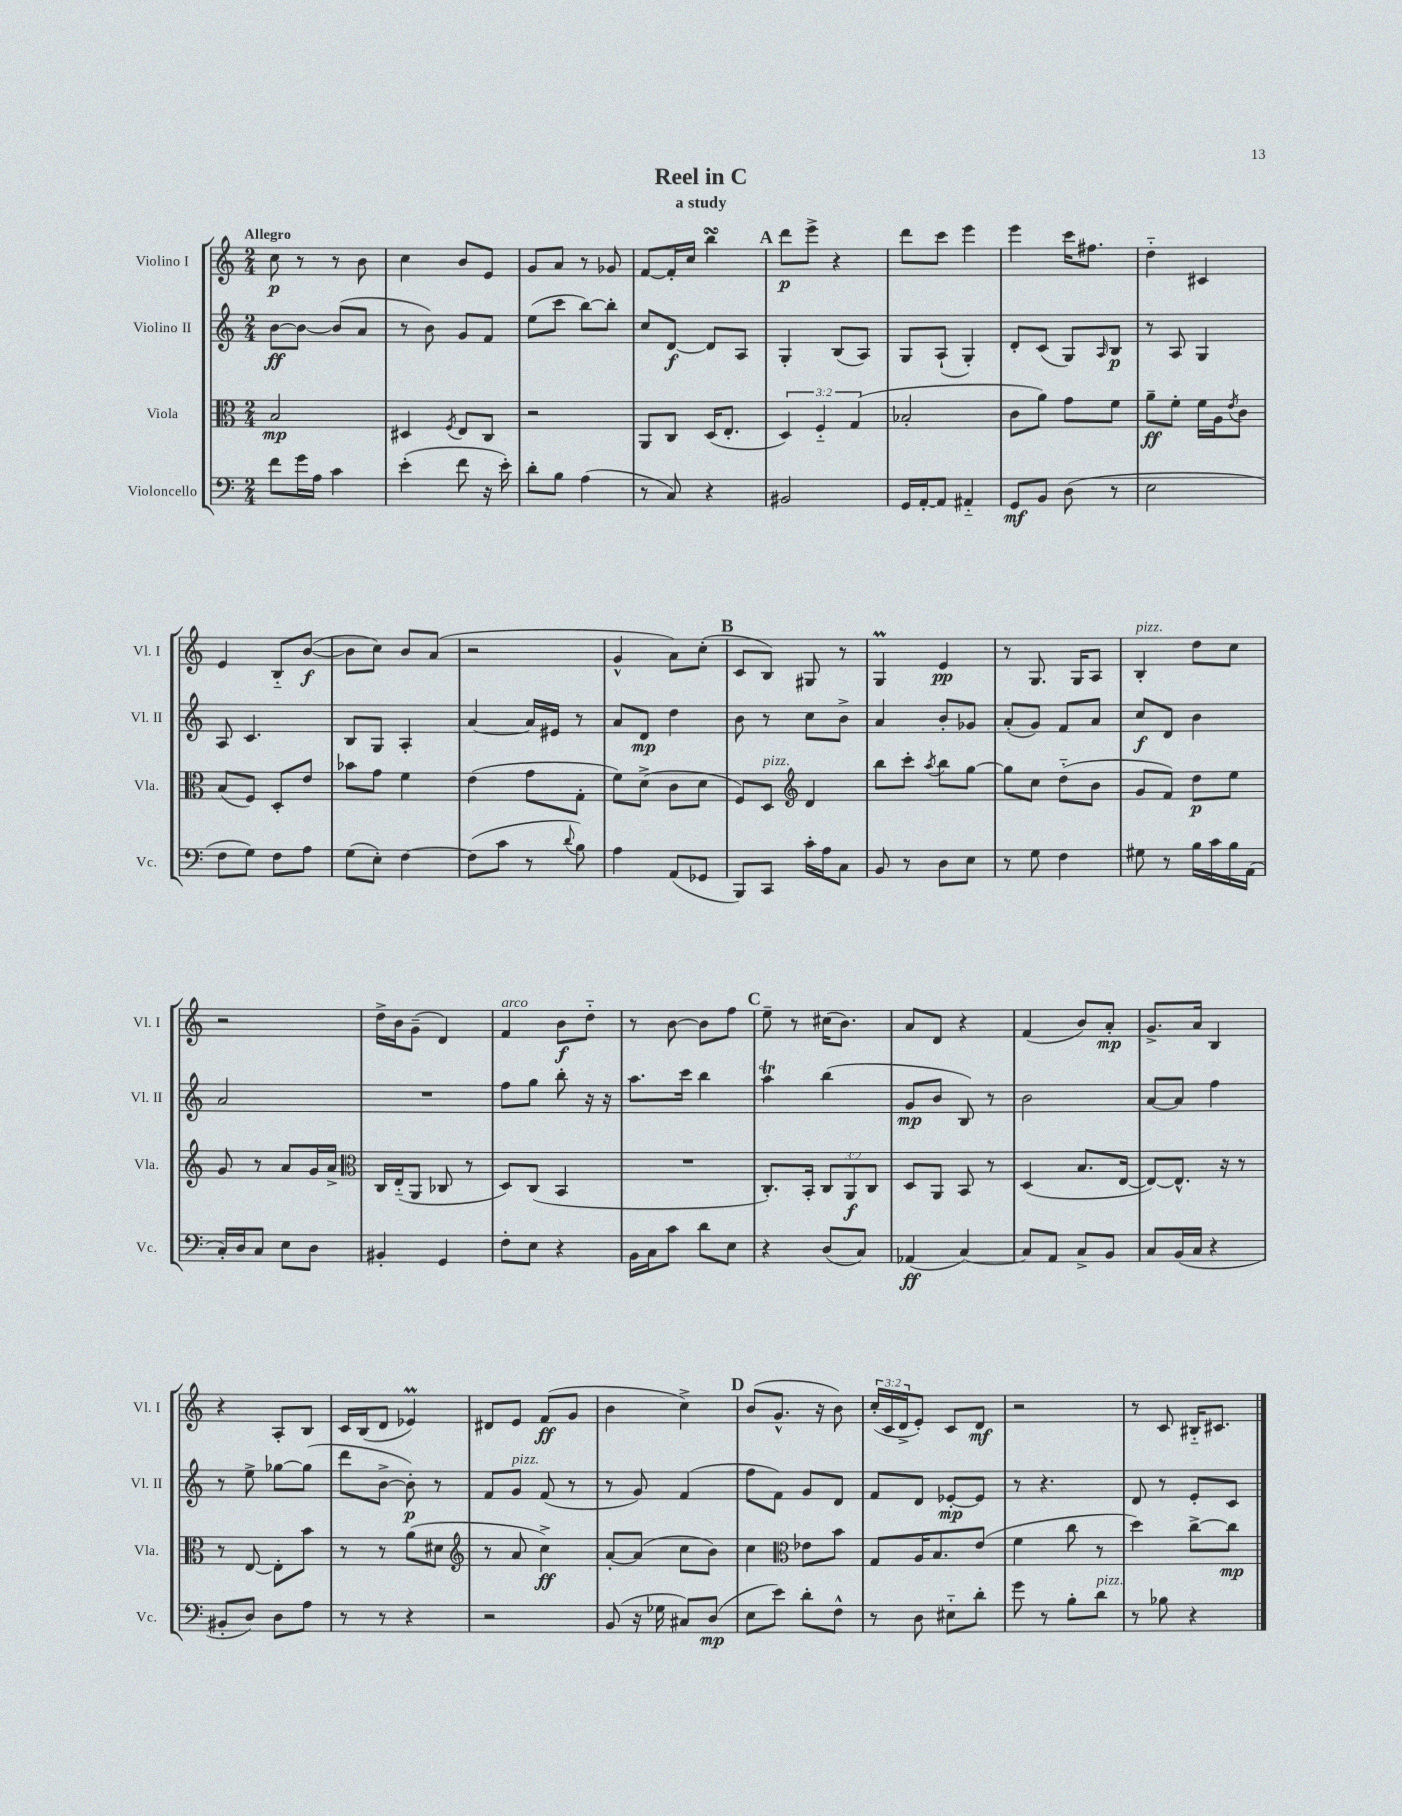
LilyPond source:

\header { title = "Reel in C" subtitle = "a study" }
<<
\new StaffGroup <<
\new Staff = "s0" \with { instrumentName = "Violino I" shortInstrumentName = "Vl. I" } {
    \clef treble \key c \major \numericTimeSignature \time 2/4 \override Staff.TupletNumber.text = #tuplet-number::calc-fraction-text \tempo "Allegro"
    c''8\p r8 r8 b'8 |
    c''4 b'8 e'8 |
    g'8 a'8 r8 ges'8 |
    f'8~ f'16-. c''16 b''4\turn |
    \mark \markup { \bold "A" } d'''8\p e'''8-> r4 |
    d'''8 c'''8 e'''4 |
    e'''4 c'''16 fis''8. |
    d''4-_ cis'4 |
    e'4 b8-_ b'8~\f( |
    b'8 c''8) b'8 a'8( |
    r2 |
    g'4-^ a'8) c''8-.( |
    \mark \markup { \bold "B" } c'8 b8) gis8 r8 |
    g4\prall e'4\pp |
    r8 g8. g16 a8 |
    b4-.^\markup { \italic "pizz." } d''8 c''8 |
    r2 |
    d''16-> b'16 g'8--( d'4) |
    f'4^\markup { \italic "arco" } b'8\f d''8-_ |
    r8 b'8~ b'8 f''8 |
    \mark \markup { \bold "C" } e''8-- r8 cis''16( b'8.) |
    a'8 d'8 r4 |
    f'4( b'8) a'8-.\mp |
    g'8.-> a'16 b4 |
    r4 a8-. b8 |
    c'16 b16( d'8 ees'4\prall) |
    dis'8 e'8 f'8\ff( g'8 |
    b'4 c''4->) |
    \mark \markup { \bold "D" } b'8( g'8.-^ r16 b'8) |
    \tuplet 3/2 { c''16-.( c'16 d'16-> } e'8-.) c'8 d'8\mf |
    r2 |
    r8 c'8 bis16-_ cis'8. \bar "|." |
}
\new Staff = "s1" \with { instrumentName = "Violino II" shortInstrumentName = "Vl. II" } {
    \clef treble \key c \major \numericTimeSignature \time 2/4
    b'8~\ff b'8~ b'8( a'8 |
    r8 b'8) g'8 f'8 |
    e''8( c'''8 b''8~) b''8-. |
    c''8 d'8~\f d'8 a8 |
    \mark \markup { \bold "A" } g4-. b8( a8) |
    g8 a8-!( g4-.) |
    d'8-. c'8( g8) \grace { a16 } b8\p |
    r8 a8 g4 |
    a8 c'4. |
    b8 g8 a4-. |
    a'4~ a'16 eis'16 r8 |
    a'8 d'8\mp d''4 |
    \mark \markup { \bold "B" } b'8 r8 c''8 b'8-> |
    a'4 b'8-. ges'8 |
    a'8-.( g'8) f'8 a'8 |
    c''8\f d'8 b'4 |
    a'2 |
    R2 |
    f''8 g''8 b''8-. r16 r16 |
    a''8. c'''16 b''4 |
    \mark \markup { \bold "C" } a''4\trill b''4( |
    g'8\mp b'8 b8) r8 |
    b'2 |
    a'8~ a'8 f''4 |
    r8 e''8-> ges''8~ ges''8( |
    d'''8 b'8~-> b'8-.\p) r8 |
    f'8 g'8^\markup { \italic "pizz." } f'8( r8 |
    r8 g'8) f'4( |
    \mark \markup { \bold "D" } f''8 f'8) g'8 d'8 |
    f'8 d'8 ees'8~-.\mp ees'8 |
    r8 r4. |
    d'8 r8 e'8-. c'8 \bar "|." |
}
\new Staff = "s2" \with { instrumentName = "Viola" shortInstrumentName = "Vla." } {
    \clef alto \key c \major \numericTimeSignature \time 2/4 \override Staff.TupletNumber.text = #tuplet-number::calc-fraction-text
    b2\mp |
    dis4 \acciaccatura { f8 } e8 c8 |
    r2 |
    a,8 c8 d16( e8.-. |
    \mark \markup { \bold "A" } \tuplet 3/2 { d4) f4-_ g4( } |
    bes2-. |
    c'8 a'8) g'8 f'8 |
    a'8--\ff f'8-. f'16 a16 \acciaccatura { e'8 } c'8 |
    b8( f8) d8-. e'8 |
    bes'8 g'8 f'4 |
    e'4( g'8 g8-. |
    f'8) d'8->( c'8 d'8 |
    \mark \markup { \bold "B" } f8) d8^\markup { \italic "pizz." } \clef treble d'4 |
    b''8 c'''8-. \acciaccatura { a''8 } b''8 g''8~ |
    g''8 c''8 d''8-_( b'8 |
    g'8 f'8) d''8\p e''8 |
    g'8 r8 a'8 g'16 a'16-> |
    \clef alto c16 e16-_( a,8 ces8 r8 |
    d8) c8( b,4 |
    R2 |
    \mark \markup { \bold "C" } c8.-.) b,16-. \tuplet 3/2 { c8 a,8\f c8 } |
    d8 a,8 b,8 r8 |
    d4( b8. e16~ |
    e8~) e8.-^ r16 r8 |
    r8 e8~ e8-. b'8 |
    r8 r8 a'8( dis'8 |
    \clef treble r8 a'8 c''4->\ff) |
    a'8~-. a'8( c''8 b'8) |
    \mark \markup { \bold "D" } c''4 \clef alto ees'8 b'8 |
    g8 a16 b8. e'8( |
    f'4 c''8 r8 |
    d''4) c''8~-> c''8\mp \bar "|." |
}
\new Staff = "s3" \with { instrumentName = "Violoncello" shortInstrumentName = "Vc." } {
    \clef bass \key c \major \numericTimeSignature \time 2/4
    f'8 g'16 a16 c'4 |
    e'4-.( f'8 r16 e'16-.) |
    d'8-. b8 a4( |
    r8 c8) r4 |
    \mark \markup { \bold "A" } bis,2 |
    g,16 a,16~-. a,8 ais,4-_ |
    g,8\mf b,8 d8( r8 |
    e2 |
    f8 g8) f8 a8 |
    g8( e8-.) f4~ |
    f8( c'8 r8 \appoggiatura { d'8 } b8) |
    a4 a,8( ges,8 |
    \mark \markup { \bold "B" } b,,8) c,8 c'16-. a16 c8 |
    b,8 r8 d8 e8 |
    r8 g8 f4 |
    gis8 r8 b16 c'16 b16 a,16( |
    c16-.) d16 c8 e8 d8 |
    bis,4-. g,4 |
    f8-. e8 r4 |
    b,16 c16 c'8 d'8 e8 |
    \mark \markup { \bold "C" } r4 d8( c8) |
    aes,4\ff( c4~) |
    c8 a,8 c8-> b,8 |
    c8 b,16( c16 r4 |
    bis,8-. d8) d8 a8 |
    r8 r8 r4 |
    r2 |
    b,8( r16 ges16 cis8) d8\mp( |
    \mark \markup { \bold "D" } e8 e'8) d'8-. f8-^ |
    r8 d8 eis8-_ d'8-. |
    g'8 r8 b8-. d'8^\markup { \italic "pizz." } |
    r8 bes8 r4 \bar "|." |
}
>>
>>
\layout { \context { \Score \remove "Bar_number_engraver" } }
